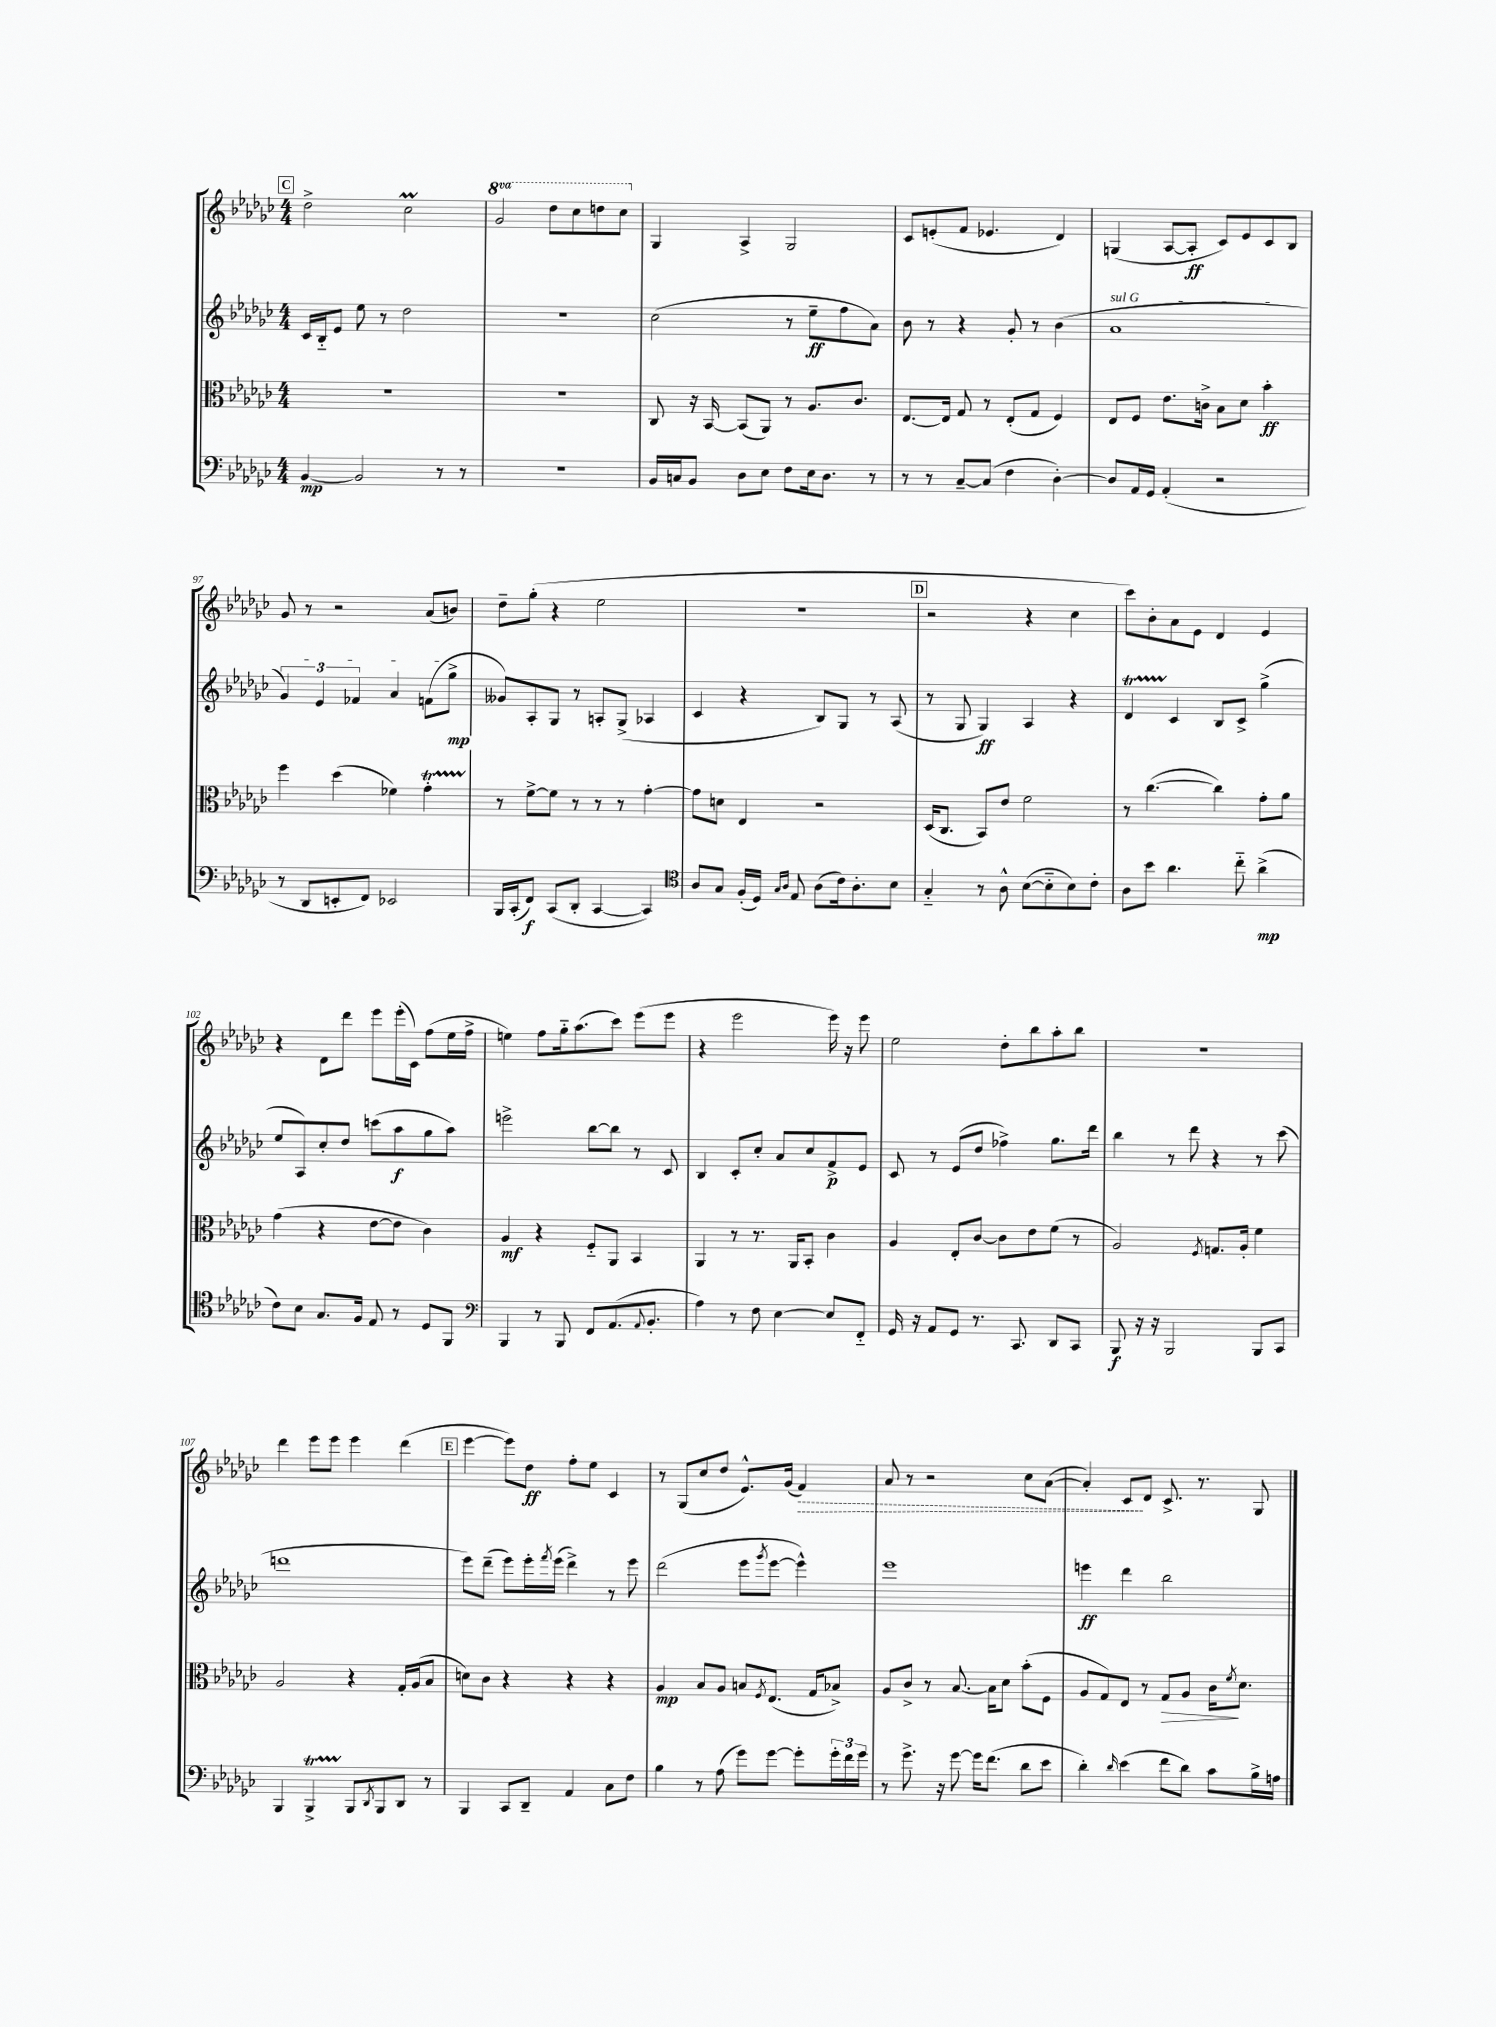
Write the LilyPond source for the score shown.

<<
\new StaffGroup <<
\new Staff = "s0" {
    \clef treble \key ges \major \numericTimeSignature \time 4/4 \set Staff.ottavationMarkups = #ottavation-simple-ordinals
    \mark \markup { \box "C" } des''2-> ces''2\prall |
    \ottava #1 ges''2 des'''8 ces'''8 d'''8 ces'''8 \ottava #0 |
    ges4 aes4-> ges2 |
    ces'8 e'8-.( f'8 ees'4. des'4) |
    g4( aes8~ aes8-.\ff ces'8) ees'8 ces'8 bes8 |
    ges'8 r8 r2 aes'8( b'8) |
    des''8-- ges''8-.( r4 ees''2 |
    R1 |
    \mark \markup { \box "D" } r2 r4 ces''4 |
    ces'''8) bes'8-. aes'8 ees'8 des'4 ees'4 |
    r4 des'8 des'''8 ees'''8 ees'''16-.( ces'16) f''8( ees''16 f''16-> |
    e''4) f''8 ges''16-_ aes''8.( ces'''8) ees'''8( ees'''8 |
    r4 ees'''2 ees'''16) r16 ees'''8 |
    ees''2 des''8-. bes''8 aes''8-. bes''8 |
    R1 |
    des'''4 ees'''8 ees'''8 ees'''4 des'''4( |
    \mark \markup { \box "E" } ees'''4~ ees'''8) des''8\ff f''8-. ees''8 ces'4 |
    r8 ges8( ces''8 des''8 ees'8.-^) ges'16( \once \override Hairpin.style = #'dashed-line f'4\>) |
    aes'8 r8 r2 ces''8 aes'8~( |
    aes'4-.) ces'8\! des'8 ces'8.-> r8. ges8 \bar "|." |
}
\new Staff = "s1" {
    \clef treble \key ges \major \numericTimeSignature \time 4/4
    \mark \markup { \box "C" } ces'16 bes16-_ ees'8 ees''8 r8 des''2 |
    R1 |
    ces''2( r8 ees''8--\ff f''8 aes'8) |
    bes'8 r8 r4 ges'8-. r8 bes'4( |
    \once \override TextSpanner.bound-details.left.text = \markup { \italic "sul G" } aes'1\startTextSpan |
    \tuplet 3/2 { ges'4) ees'4 fes'4 } aes'4 f'8( ges''8->\mp\stopTextSpan |
    geses'8) aes8-. ges8 r8 a8-. ges8->( aes4 |
    ces'4 r4 bes8) ges8 r8 aes8( |
    \mark \markup { \box "D" } r8 ges8 ges4\ff) aes4 r4 |
    des'4\startTrillSpan ces'4\stopTrillSpan bes8 ces'8-> ges''4->( |
    ees''8 aes8) ces''8-. des''8 c'''8( aes''8\f ges''8 aes''8) |
    e'''2-> bes''8~ bes''8 r8 ces'8 |
    bes4 ces'8-. ces''8-. aes'8 ces''8 f'8->\p ees'8 |
    ces'8 r8 ees'8( des''8 fes''4->) ges''8. des'''16 |
    bes''4 r8 des'''8 r4 r8 ces'''8( |
    d'''1 |
    \mark \markup { \box "E" } ees'''8) des'''8--( ees'''8) ees'''16-. \acciaccatura { f'''8 } ees'''16( des'''4->) r8 ees'''8 |
    des'''2( ees'''8 \acciaccatura { ges'''8 } ees'''8~ ees'''4-^) |
    ees'''1 |
    e'''4\ff des'''4 bes''2 \bar "|." |
}
\new Staff = "s2" {
    \clef alto \key ges \major \numericTimeSignature \time 4/4
    \mark \markup { \box "C" } R1 |
    R1 |
    ces8 r16 bes,16~ bes,8( aes,8) r8 aes8. ces'8. |
    ees8.~ ees16 ges8 r8 ees8-.( ges8 f4) |
    ees8 f8 ees'8. c'16-> bes8 des'8 bes'4-.\ff |
    f''4 des''4( fes'4) ges'4-.\startTrillSpan |
    r8\stopTrillSpan f'8~-> f'8 r8 r8 r8 ges'4~-. |
    ges'8 d'8 ees4 r2 |
    \mark \markup { \box "D" } des16( ces8. bes,8) ees'8 f'2 |
    r8 ces''4.~( ces''4) ges'8-. aes'8 |
    ges'4( r4 ees'8~ ees'8 ces'4) |
    aes4\mf r4 f8-_ aes,8 bes,4 |
    aes,4 r8 r8. aes,16 bes,8-. ces'4 |
    aes4 ees8-. ces'8~ ces'8 ees'8 f'8( r8 |
    aes2) \acciaccatura { f8 } g8. aes16-. f'4 |
    aes2 r4 ges16-. aes16( bes8 |
    \mark \markup { \box "E" } d'8) ces'8 r4 r4 r4 |
    aes4\mp bes8 aes8 b8 \acciaccatura { f8 } ees8.( ges16 bes8->) |
    aes8 ces'8-> r8 bes8.~ bes16 des'8 bes'8-.( f8 |
    aes8 ges8) ees8 r8 ges8\> aes8 ces'16\! \acciaccatura { f'8 } des'8. \bar "|." |
}
\new Staff = "s3" {
    \clef bass \key ges \major \numericTimeSignature \time 4/4
    \mark \markup { \box "C" } bes,4~\mp bes,2 r8 r8 |
    R1 |
    bes,16 c16 bes,8 des8 ees8 f8 ees16 des8. r8 |
    r8 r8 ces8~-- ces8( f4 des4~-.) |
    des8 aes,16 ges,16 aes,4-.( r2 |
    r8 des,8 e,8-. f,8) ees,2 |
    bes,,16 ces,16-.( f,8\f) ces,8( des,8-. ces,4~ ces,4) |
    \clef tenor aes8 ges8 f16-.( des16) \grace { ges16 aes16 } ees8 aes8( ces'16) aes8.-. bes8 |
    \mark \markup { \box "D" } ges4-_ r8 aes8-^ bes8~( bes8-_ bes8) ces'8-. |
    aes8 bes'8 aes'4. ces''8-_ aes'4->\mp( |
    ces'8) bes8 ges8. f16 ees8 r8 des8 f,8 |
    \clef bass bes,,4 r8 bes,,8 f,8 aes,8.( \appoggiatura { aes,8 } bes,8.-. |
    aes4) r8 f8 ees4~ ees8 f,8-_ |
    ges,16 r16 aes,8 ges,8 r8. ces,8. des,8 ces,8 |
    bes,,8\f r16 r16 bes,,2 bes,,8 ces,8 |
    bes,,4 bes,,4->\startTrillSpan bes,,8\stopTrillSpan \acciaccatura { des,8 } bes,,8 des,8 r8 |
    \mark \markup { \box "E" } bes,,4 ces,8 des,8-- aes,4 ces8 f8 |
    bes4 r8 aes8( ges'8) ges'8~ ges'8-. \tuplet 3/2 { ges'16-. f'16 ges'16 } |
    r8 ges'8.-> r16 ges'8~ ges'16 f'8.( des'8 ees'8 |
    des'4-.) \grace { des'16 } ees'4( f'8 des'8) ces'8 bes16-> a16 \bar "|." |
}
>>
>>
\layout { \context { \Score currentBarNumber = #92 } }
